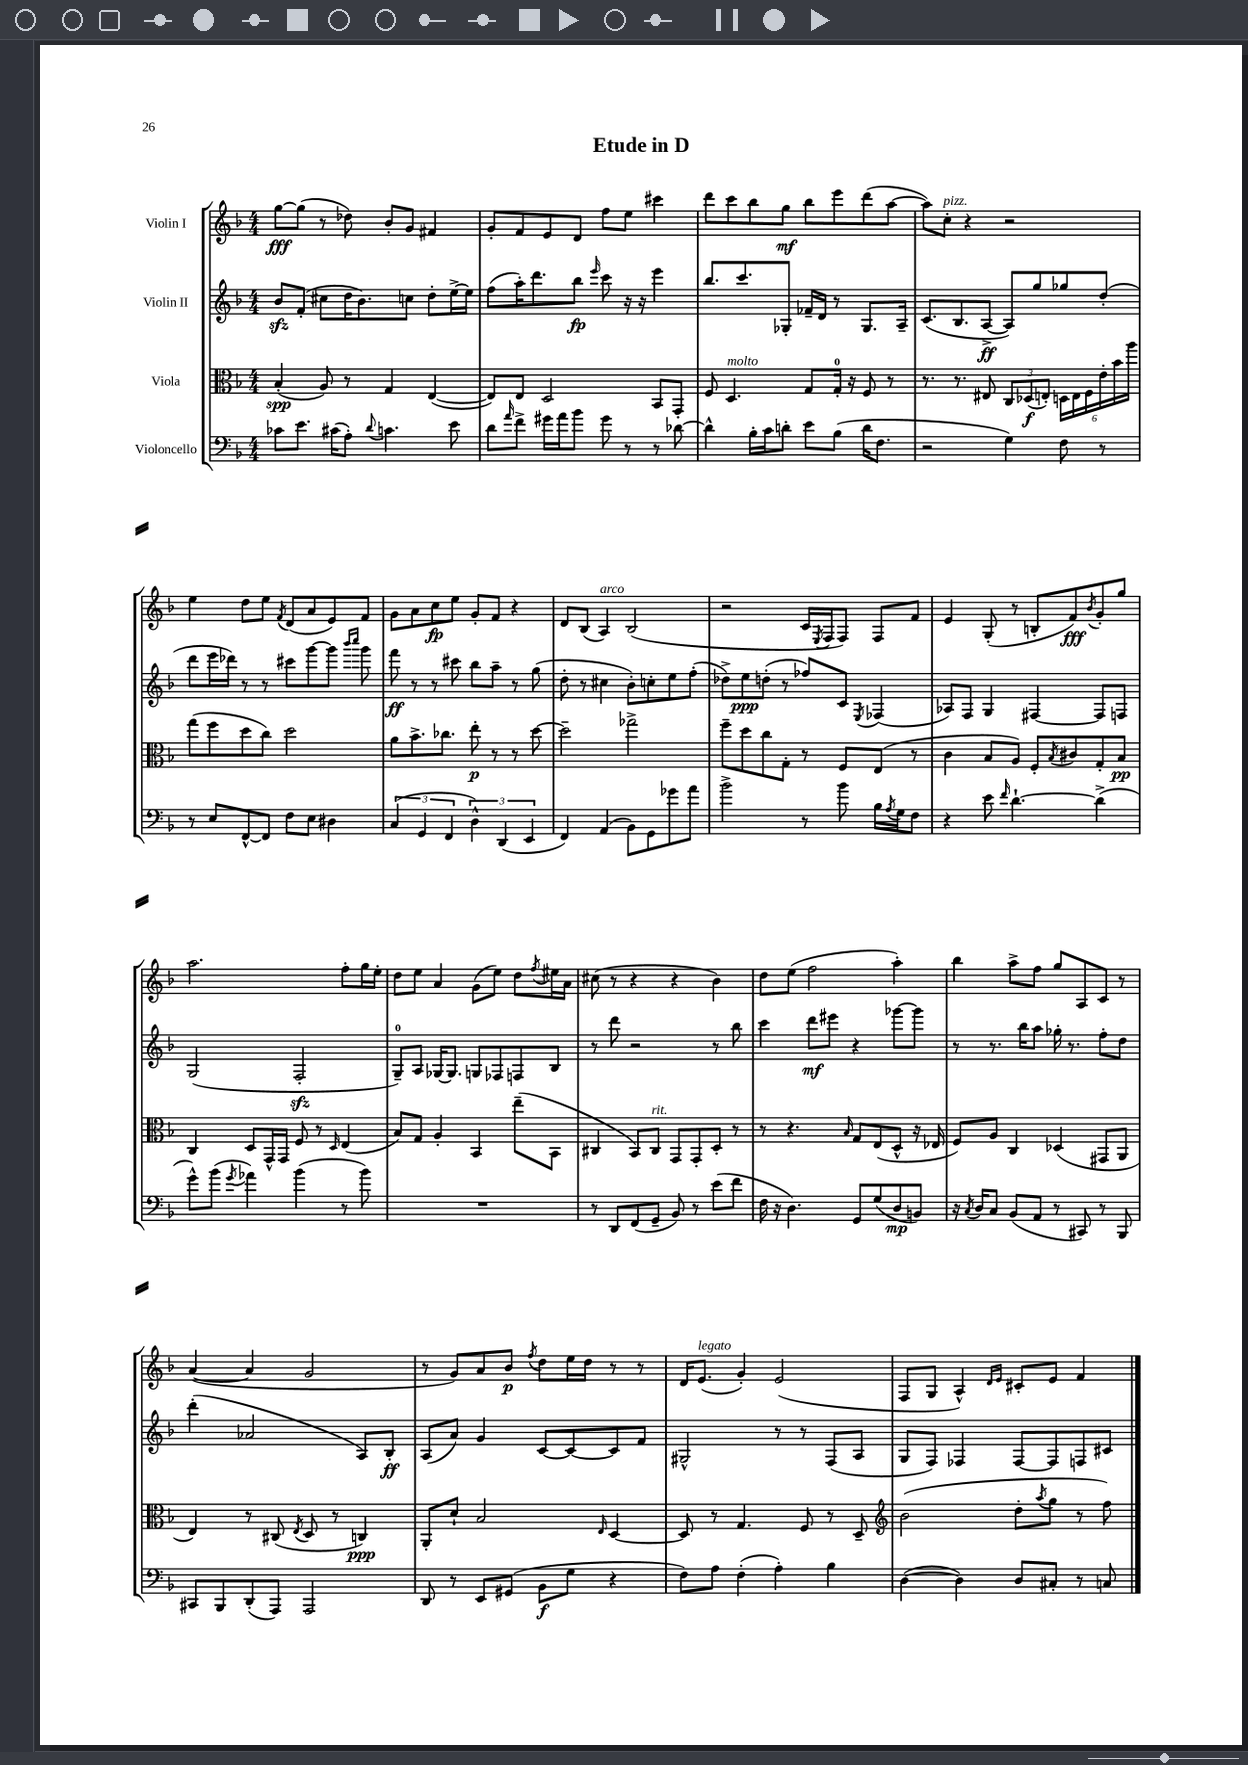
\header { title = "Etude in D" }
<<
\new StaffGroup <<
\new Staff = "s0" \with { instrumentName = "Violin I" } {
    \clef treble \key f \major \numericTimeSignature \time 4/4
    g''8~\fff g''8( r8 des''8) bes'8-. g'8 fis'4 |
    g'8-. f'8 e'8 d'8 f''8 e''8 cis'''4 |
    d'''8 c'''8 bes''8 g''8\mf bes''8 e'''8 d'''8( a''8~ |
    a''8) c''8-.^\markup { \italic "pizz." } r4 r2 |
    e''4 d''8 e''8 \acciaccatura { f'8 } d'8( a'8 e'8) f'8 |
    g'8 a'8 c''8\fp e''8 g'8-. f'8 r4 |
    d'8 bes8( a4^\markup { \italic "arco" }) bes2( |
    r2 c'16 \acciaccatura { e8 } f16 f8) f8 f'8 |
    e'4 g8-.( r8 b8-. f'8\fff) \acciaccatura { bes'8 } g'8-. g''8 |
    a''2. f''8-. g''16 e''16-. |
    d''8 e''8 a'4 g'8( e''8) d''8 \acciaccatura { f''8 } eis''16 a'16 |
    cis''8( r8 r4 r4 bes'4) |
    d''8 e''8( f''2 a''4-.) |
    bes''4 a''8-> f''8 g''8 a8 c'8 r8 |
    a'4~( a'4 g'2 |
    r8 g'8) a'8 bes'8\p \acciaccatura { f''8 } d''8 e''16 d''16 r8 r8 |
    d'16 e'8.^\markup { \italic "legato" }( g'4-.) e'2( |
    f8 g8 a4-^) \grace { d'16 e'16 } cis'8-. e'8 f'4 \bar "|." |
}
\new Staff = "s1" \with { instrumentName = "Violin II" } {
    \clef treble \key f \major \numericTimeSignature \time 4/4
    bes'8\sfz f'8-.( cis''8 d''16 bes'8.) c''8 d''8-. e''16~-> e''16 |
    f''8( a''16-.) d'''8. bes''8\fp \grace { e'''16 } c'''8 r16 r16 e'''4 |
    bes''8. c'''8. ges8-. fes'16-- d'16 r8 ges8. a16-- |
    c'8.( bes8. a8~->\ff a8) g''8 ges''8 d''8-.( |
    d'''8 e'''16 des'''16) r8 r8 cis'''8 g'''8~ g'''8 \grace { bes'''16 c''''16 } g'''8 |
    f'''8\ff r8 r8 cis'''8 bes''8 a''8-- r8 g''8( |
    d''8-. r8 cis''4 bes'8-.) c''8-. e''8 f''8-.( |
    des''8->) e''8\ppp d''8-.( r8 fes''8) c'8 \acciaccatura { e8 } fes4( |
    aes8) f8 g4 fis4~ fis8 f8 |
    g2( f2-.\sfz |
    g8-0--) a8 ges16~ ges8. g8 fes8 f8 bes8 |
    r8 d'''8 r2 r8 bes''8 |
    c'''4 d'''8\mf eis'''8 r4 ges'''8~ ges'''8 |
    r8 r8. bes''16 a''8 ges''16-. r8. f''8-. d''8 |
    d'''4-.( aes'2 a8) bes8-.\ff |
    a8( a'8) g'4 c'8~ c'8~ c'8 f'8 |
    gis2-^ r8 r8 f8( a8 |
    g8 f8) fes4 fes8~ fes8 f8 cis'8 \bar "|." |
}
\new Staff = "s2" \with { instrumentName = "Viola" } {
    \clef alto \key f \major \numericTimeSignature \time 4/4
    bes4-.\spp( a8) r8 g4 e4~( |
    e8) e8 d2 bes,8 g,8-. |
    f8 d4.^\markup { \italic "molto" } g8 g16-0-. r16 f8 r8 |
    r8. r8. eis8 \tuplet 3/2 { c8 des8\f( e8-.) } \tuplet 6/4 { d16 e16 f16 e'16-. bes'16 a''16 } |
    g''8( f''8 d''8 c''8) d''2 |
    a'8 bes'8.-> ces''8. e''8-.\p r8 r8 d''8~ |
    d''2-- ges''2-> |
    f''8-- d''8 c''8 g8-. r8 f8 e8( r8 |
    c'4 bes8 a8) f8-. \acciaccatura { bes8 } cis'8 g8-. bes8\pp |
    c4 d8 g,16-^ g,16 f8 r8 \grace { d16 } e4( |
    bes8) g8 a4-. bes,4 e''8--( bes,8 |
    cis4 bes,8) cis8^\markup { \italic "rit." } g,8 g,8-. d8-. r8 |
    r8 r4. \grace { bes16 } g8 e8( d8-^ r16 ees16 |
    f8) a8 c4 des4( gis,8 a,8 |
    e4) r8 cis8( \acciaccatura { e8 } d8 r8 c4\ppp) |
    a,8-. d'8-! bes2 \grace { e16 } d4~ |
    d8 r8 g4. f8 r8 d8-- |
    \clef treble bes'2( d''8-. \acciaccatura { a''8 } g''8 r8 f''8) \bar "|." |
}
\new Staff = "s3" \with { instrumentName = "Violoncello" } {
    \clef bass \key f \major \numericTimeSignature \time 4/4
    ces'8 e'8. cis'16( a8-.) \appoggiatura { d'8 } c'4. e'8 |
    d'8 \grace { a'16 } f'8-> gis'16 a'16 bes'8 gis'8 r8 r8 des'8~ |
    des'4-^ bes16-. c'16 d'8-. e'8 bes8( d'16 f8. |
    r2 g4) f8 r8 |
    r8 e8 f,8~-^ f,8 f8 e8 dis4 |
    \tuplet 3/2 { c4( g,4 f,4 } \tuplet 3/2 { d4-^) d,4( e,4 } |
    f,4) a,4( bes,8) g,8 ges'8 a'8 |
    bes'2-> r8 bes'8 bes16 \acciaccatura { a8 } g16 f8 |
    r4 e'8 \grace { f'16 } d'4.~-! d'4->( |
    g'8-^) bes'8( \acciaccatura { g'8 } aes'4) bes'4( r8 bes'8) |
    R1 |
    r8 d,8 f,8( g,8-- bes,8) r8 e'8( f'8 |
    f16 r16 d4.) g,8 g8( d8\mp b,8) |
    r16 \acciaccatura { c8 } d16 c8 bes,8( a,8 r8 cis,8) r8 bes,,8 |
    cis,8 bes,,8 d,8-.( a,,8) a,,2 |
    d,8 r8 e,8 gis,8( bes,8\f g8 r4 |
    f8) a8 f4-.( a4-.) bes4 |
    d4~( d4) d8 cis8-. r8 c8 \bar "|." |
}
>>
>>
\layout { \context { \Score \remove "Bar_number_engraver" } }
